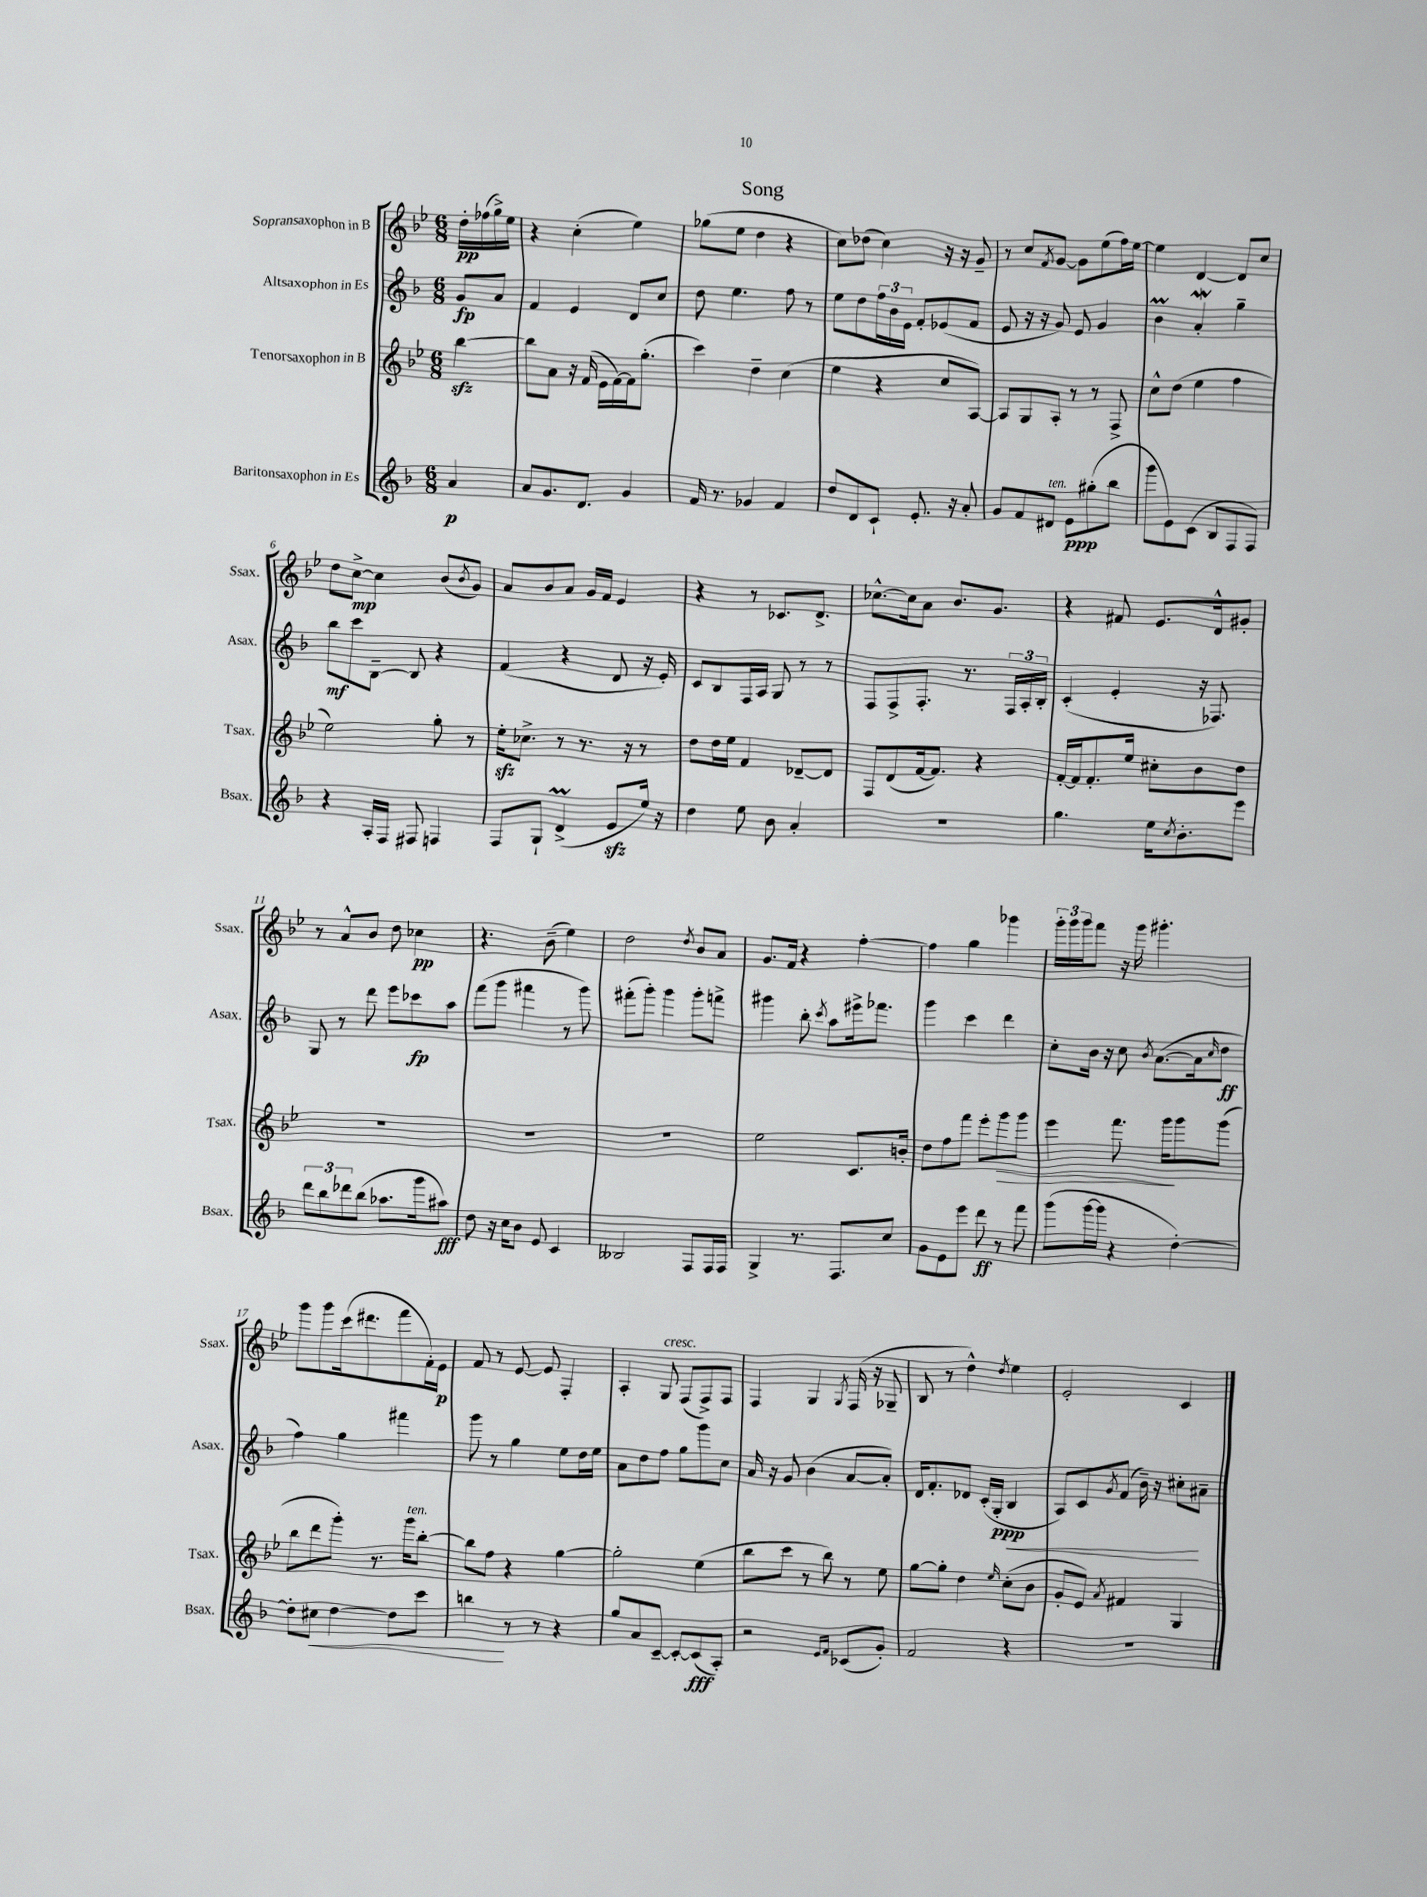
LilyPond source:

\header { title = "Song" }
<<
\new StaffGroup <<
\new Staff = "s0" \with { instrumentName = "Sopransaxophon in B" shortInstrumentName = "Ssax." } {
    \clef treble \key bes \major \numericTimeSignature \time 6/8 \partial 4
    d''16-.\pp fes''16( g''16->) ees''16 |
    r4 c''4-.( ees''4) |
    ges''8( ees''8 d''4 r4 |
    c''8) des''8( c''4) r16 r16 g'8-- |
    r8 c''8 \acciaccatura { f'8 } g'8~ g'8 ees''8( f''16) ees''16~ |
    ees''4 d'4~ d'8 c''8 |
    d''8 c''8~->\mp c''4 bes'8( \acciaccatura { bes'8 } g'8) |
    a'8 bes'8 a'8 g'16 f'16 ees'4 |
    r4 r8 ces'8. d'8.-> |
    ces''8.~-^ ces''16 a'8 bes'8. g'8. |
    r4 fis'8 ees'8. d'16-^ gis'8-. |
    r8 a'8-^ bes'8 d''8 ces''4\pp |
    r4. bes'8--( ees''4) |
    d''2 \acciaccatura { d''8 } bes'8 a'8 |
    g'8. f'16 r4 f''4~-. |
    f''4 g''4 ges'''4 |
    \tuplet 3/2 { g'''16-. g'''16 g'''16 } f'''8 r16 g'''16 gis'''4.-. |
    g'''8 g'''8 c'''16( dis'''8. f'''8 f'16-.) ees'16\p |
    f'8 r8 ees'8~ ees'8 f4-. |
    a4-. g8^\markup { \italic "cresc." } f8( f8->) f8 |
    f4 g4 \acciaccatura { g8 } f16( r16 ges8-- |
    bes8 r8 d''4-^) \acciaccatura { d''8 } ees''4 |
    ees'2-. c'4 \bar "|." |
}
\new Staff = "s1" \with { instrumentName = "Altsaxophon in Es" shortInstrumentName = "Asax." } {
    \clef treble \key f \major \numericTimeSignature \time 6/8 \partial 4
    g'8\fp a'8 |
    f'4 e'4 d'8 c''8 |
    d''8 e''4. f''8 r8 |
    e''8 d''8 \tuplet 3/2 { f''16 bes'16 e'16 } f'8-. ees'8( f'8 |
    e'8 r16 r16 g'8) e'8 g'4 |
    bes'4\prall a'4-.\mordent g''4-- |
    bes''8\mf c'''8 bes8~-- bes8 r4 |
    f'4( r4 d'8 r16 e'16-.) |
    c'8 bes8 f16 a16 g8 r8 r8 |
    f8 f8-> f8.-. r8. \tuplet 3/2 { f16 a16-. bes16-. } |
    c'4-.( e'4-. r16 fes8.) |
    g8 r8 d'''8 e'''8 ces'''8\fp a''8 |
    f'''8( g'''8 fis'''4 r8 g'''8) |
    fis'''8-.( g'''8-.) g'''4 g'''8-. f'''8-> |
    gis'''4 bes''8-. \acciaccatura { c'''8 } a''8 eis'''16-> fes'''8. |
    g'''4 c'''4 d'''4 |
    c''8-. bes'16 r16 c''8 \acciaccatura { bes'8 } a'8.~( a'16 \grace { c''16 } d''8\ff |
    f''4) g''4 fis'''4 |
    g'''8 r8 g''4 e''8 d''16 e''16 |
    a'8 d''8 f''8 g''8 g'''8 c''8 |
    a'16 r16 g'8 bes'4( a'8~ a'8-.) |
    d'16 f'8.-. des'8 c'16-.( g16-.\ppp bes4\< |
    a8) c'8 \acciaccatura { g'8 } f'8( bes'16--) r16 cis''8-.\! ais'8-- \bar "|." |
}
\new Staff = "s2" \with { instrumentName = "Tenorsaxophon in B" shortInstrumentName = "Tsax." } {
    \clef treble \key bes \major \numericTimeSignature \time 6/8 \partial 4
    bes''4~\sfz |
    bes''8 a'8 r16 f'16( ees'16 f'16~) f'16 g''8.-.( |
    c'''4) d''4-- c''4( |
    ees''4 r4 c''8 a8~) |
    a8 g8 a8-. r8 r8 f8-> |
    c''8-^ d''8( ees''4 f''4 |
    ees''2) g''8-. r8 |
    ees''16-.\sfz ces''8.-> r8 r8. r16 r8 |
    d''8 d''16 ees''16 f'4 des'8~-- des'8 |
    f8 d'8( f'16~ f'8.) r4 |
    f'16~-. f'16 f'8.-. ees''16 cis''8-. bes'8 d''8 |
    R2. |
    R2. |
    R2. |
    ees''2 c'8. b'16-. |
    d''8 f''8 f'''8 ees'''8-. g'''8\> g'''8 |
    ees'''4 f'''8. g'''16\! g'''8 g'''8( |
    bes''8 d'''8 g'''8-.) r8. g'''16^\markup { \italic "ten." } bes''8~-. |
    bes''8 f''8 r4 g''4~ |
    g''2-. ees''4( |
    bes''8 c'''8 r8 bes''8) r8 ees''8 |
    g''8~ g''8-. d''4 \grace { ees''16 } c''8-.( bes'8 |
    g'8-. ees'8) \acciaccatura { a'8 } fis'4 g4 \bar "|." |
}
\new Staff = "s3" \with { instrumentName = "Baritonsaxophon in Es" shortInstrumentName = "Bsax." } {
    \clef treble \key f \major \numericTimeSignature \time 6/8 \partial 4
    a'4\p |
    a'8 g'8. d'8. g'4 |
    f'16 r8. ges'4 f'4 |
    d''8 d'8 c'8-! e'8.-. r16 a'8-. |
    g'8 f'8 dis'8^\markup { \italic "ten." } e'8\ppp gis''8-.( bes''8 |
    g'''8 e'8) c'8( bes8 f8 f8) |
    r4 a16-. f16 fis8 f4 |
    f8 g8-! d'4->\prall( e'8\sfz e''16) r16 |
    d''4 e''8 bes'8 a'4-. |
    R2. |
    g''4. e''16 \acciaccatura { c''8 } bes'8.-. e'''8 |
    \tuplet 3/2 { d'''8 bes''8 des'''8 } bes''8( aes''8. g'''16 ais''8\fff) |
    d''8 r16 c''16 bes'8 e'8 c'4 |
    beses2 f8 f16 f16 |
    g4-> r8. f8. c''8 |
    g'8 e'8 e'''8 d'''8\ff r8 f'''8 |
    g'''8( g'''16~ g'''16 r4 d''4~-.) |
    d''8-. cis''8\< d''4~ d''8 c'''8 |
    b''4\! r8 r8 r4 |
    g''8 a'8 c'8~-- c'8~-. c'8\fff( a8-.) |
    r2 \grace { e'16 f'16 } ces'8( g'8-.) |
    f'2 r4 |
    R2. \bar "|." |
}
>>
>>
